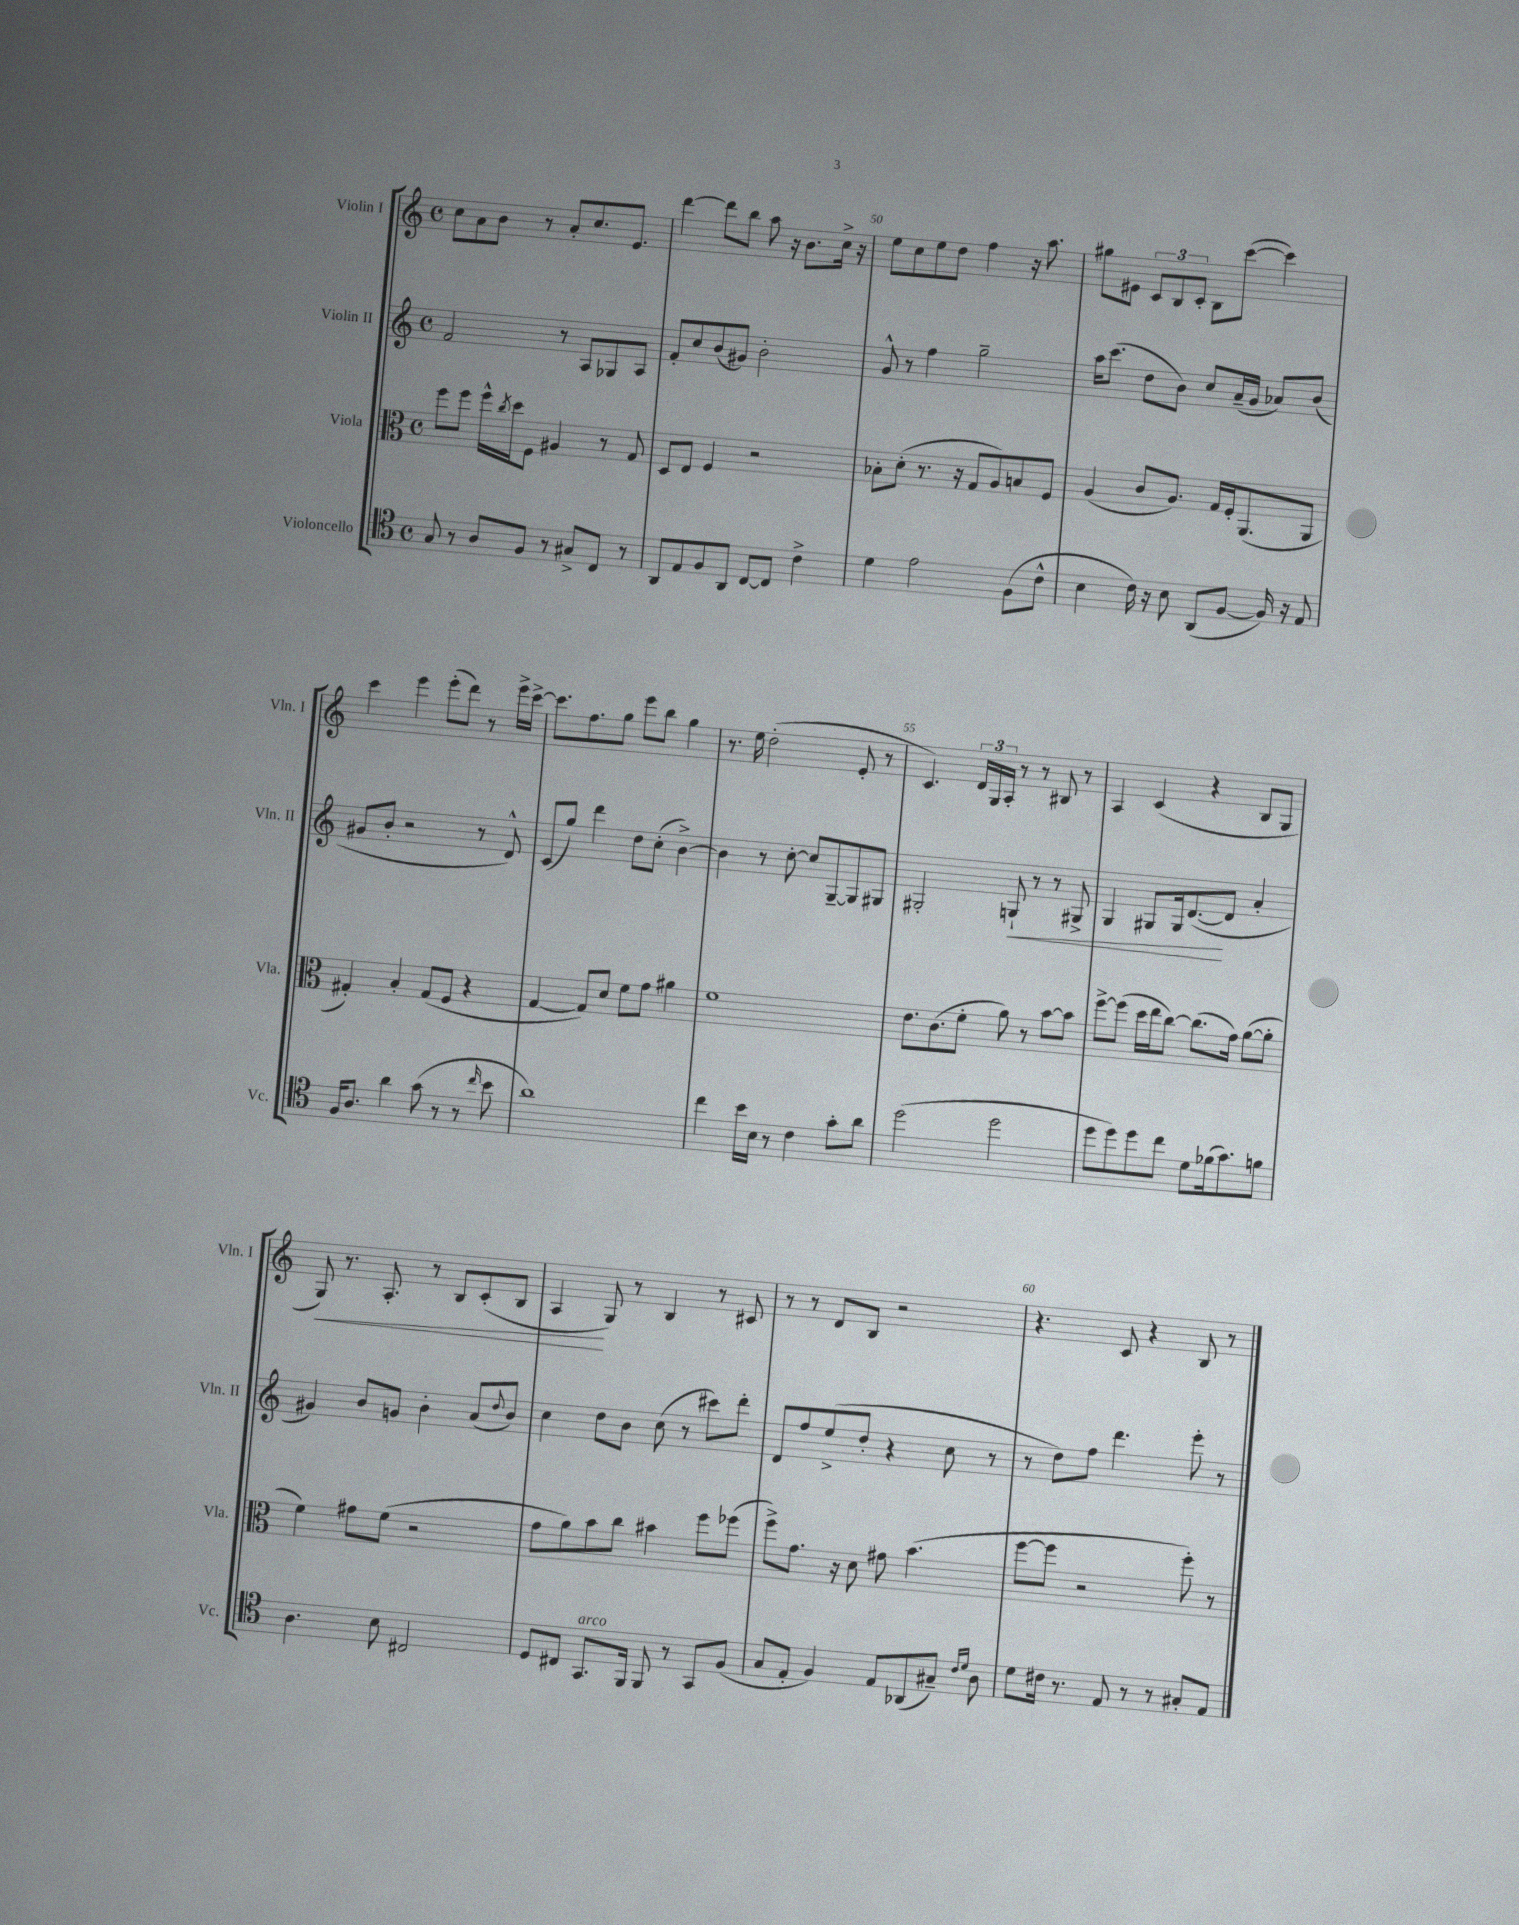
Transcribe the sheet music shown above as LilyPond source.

<<
\new StaffGroup <<
\new Staff = "s0" \with { instrumentName = "Violin I" shortInstrumentName = "Vln. I" } {
    \clef treble \key c \major \defaultTimeSignature \time 4/4
    c''8 a'8 b'8 r8 a'8-. c''8. e'8. |
    d'''4~ d'''8 b''8 a''8 r16 b'8. c''16-> r16 |
    e''8 c''8 e''8 d''8 f''4 r16 a''8. |
    gis''8 eis'8 \tuplet 3/2 { c'8 b8 c'8-. } b8 c'''8~( c'''4) |
    c'''4 e'''4 e'''8-.( d'''8) r8 e'''16-> c'''16~-> |
    c'''8. f''8. g''8 e'''8 b''8 g''4 |
    r8. e''16 d''2-.( e'8-. r8 |
    c'4.) \tuplet 3/2 { d'16 g16 a16-. } r8 r8 bis8 r8 |
    a4 c'4( r4 b8 g8 |
    g8\<) r8. a8.-. r8 b8 c'8-.( b8 |
    a4\! g8) r8 b4 r8 cis'8 |
    r8 r8 d'8 b8 r2 |
    r4. c'8 r4 b8 r8 \bar "|." |
}
\new Staff = "s1" \with { instrumentName = "Violin II" shortInstrumentName = "Vln. II" } {
    \clef treble \key c \major \defaultTimeSignature \time 4/4
    f'2 r8 a8 ges8 a8 |
    f'8-. c''8 b'8( gis'8) b'2-. |
    g'8-^ r8 f''4 g''2-- |
    a''16 c'''8.( d''8 b'8) c''8 a'16--( g'16 aes'8) b'8( |
    gis'8 b'8-. r2 r8 d'8-^) |
    c'8( g''8) d'''4 d''8 c''8-.( b'4~->) |
    b'4 r8 c''8~-. c''8 g8~-- g8 gis8 |
    gis2-. g8-!\< r8 r8 gis8-> |
    g4 gis8 gis16 d'8.~\!( d'8 a'4-. |
    gis'4) b'8 g'8 b'4-. a'8( \appoggiatura { d''8 } b'8) |
    c''4 d''8 b'8 c''8( r8 cis'''8) d'''8-. |
    d'8 f''8 e''8->( d''8-. r4 c''8 r8 |
    r8 d''8) f''8 d'''4. e'''8-. r8 \bar "|." |
}
\new Staff = "s2" \with { instrumentName = "Viola" shortInstrumentName = "Vla." } {
    \clef alto \key c \major \defaultTimeSignature \time 4/4
    f''8 f''8 f''16-^ \acciaccatura { c''8 } d''16 f8 ais4 r8 g8 |
    d8 e8 f4 r2 |
    bes8-. d'8-.( r8. r16 g8 a8) b8 f8 |
    a4( c'8 a8.) g16 f16-. a,8.( a,8 |
    gis4-.) b4-. gis8( f8 r4 |
    g4~ g8) d'8 f'8 g'8 ais'4 |
    f'1 |
    e'8. c'8.( f'8-. a'8) r8 b'8~ b'8 |
    f''8~-> f''8( d''16 e''16 c''8~) c''8.( g'16) a'8~( a'8-. |
    f'4) gis'8 f'8( r2 |
    g'8 a'8) b'8 c''8 bis'4 f''8 fes''8( |
    f''8->) g'8. r16 d'8 gis'8 b'4.( |
    f''8~ f''8 r2 f''8-.) r8 \bar "|." |
}
\new Staff = "s3" \with { instrumentName = "Violoncello" shortInstrumentName = "Vc." } {
    \clef tenor \key c \major \defaultTimeSignature \time 4/4
    g8 r8 a8 f8 r8 gis8-> c8 r8 |
    a,8 e8 f8 a,8 c8~ c8 c'4-> |
    d'4 e'2 f8( c'8-^ |
    b4 c'16) r16 b8 a,8( f8~ f16) r16 e8 |
    f16 a8. a'4 g'8( r8 r8 \grace { c''16 } b'8 |
    a'1) |
    c''4 b'16 b16 r8 c'4 g'8-. a'8 |
    d''2( d''2 |
    d''8 d''8) d''8 c''8 d'8 fes'16( g'8.) f'8 |
    a4. b8 cis2 |
    d8 cis8 g,8.^\markup { \italic "arco" } f,16 f,8 r8 g,8 f8( |
    g8 e8-. f4) e8 aes,8( gis8--) \grace { c'16 d'16 } a8 |
    d'8 cis'16 r8. e8 r8 r8 gis8-. e8 \bar "|." |
}
>>
>>
\layout { \context { \Score currentBarNumber = #48 \override BarNumber.break-visibility = ##(#f #t #t) barNumberVisibility = #(every-nth-bar-number-visible 5) } }
